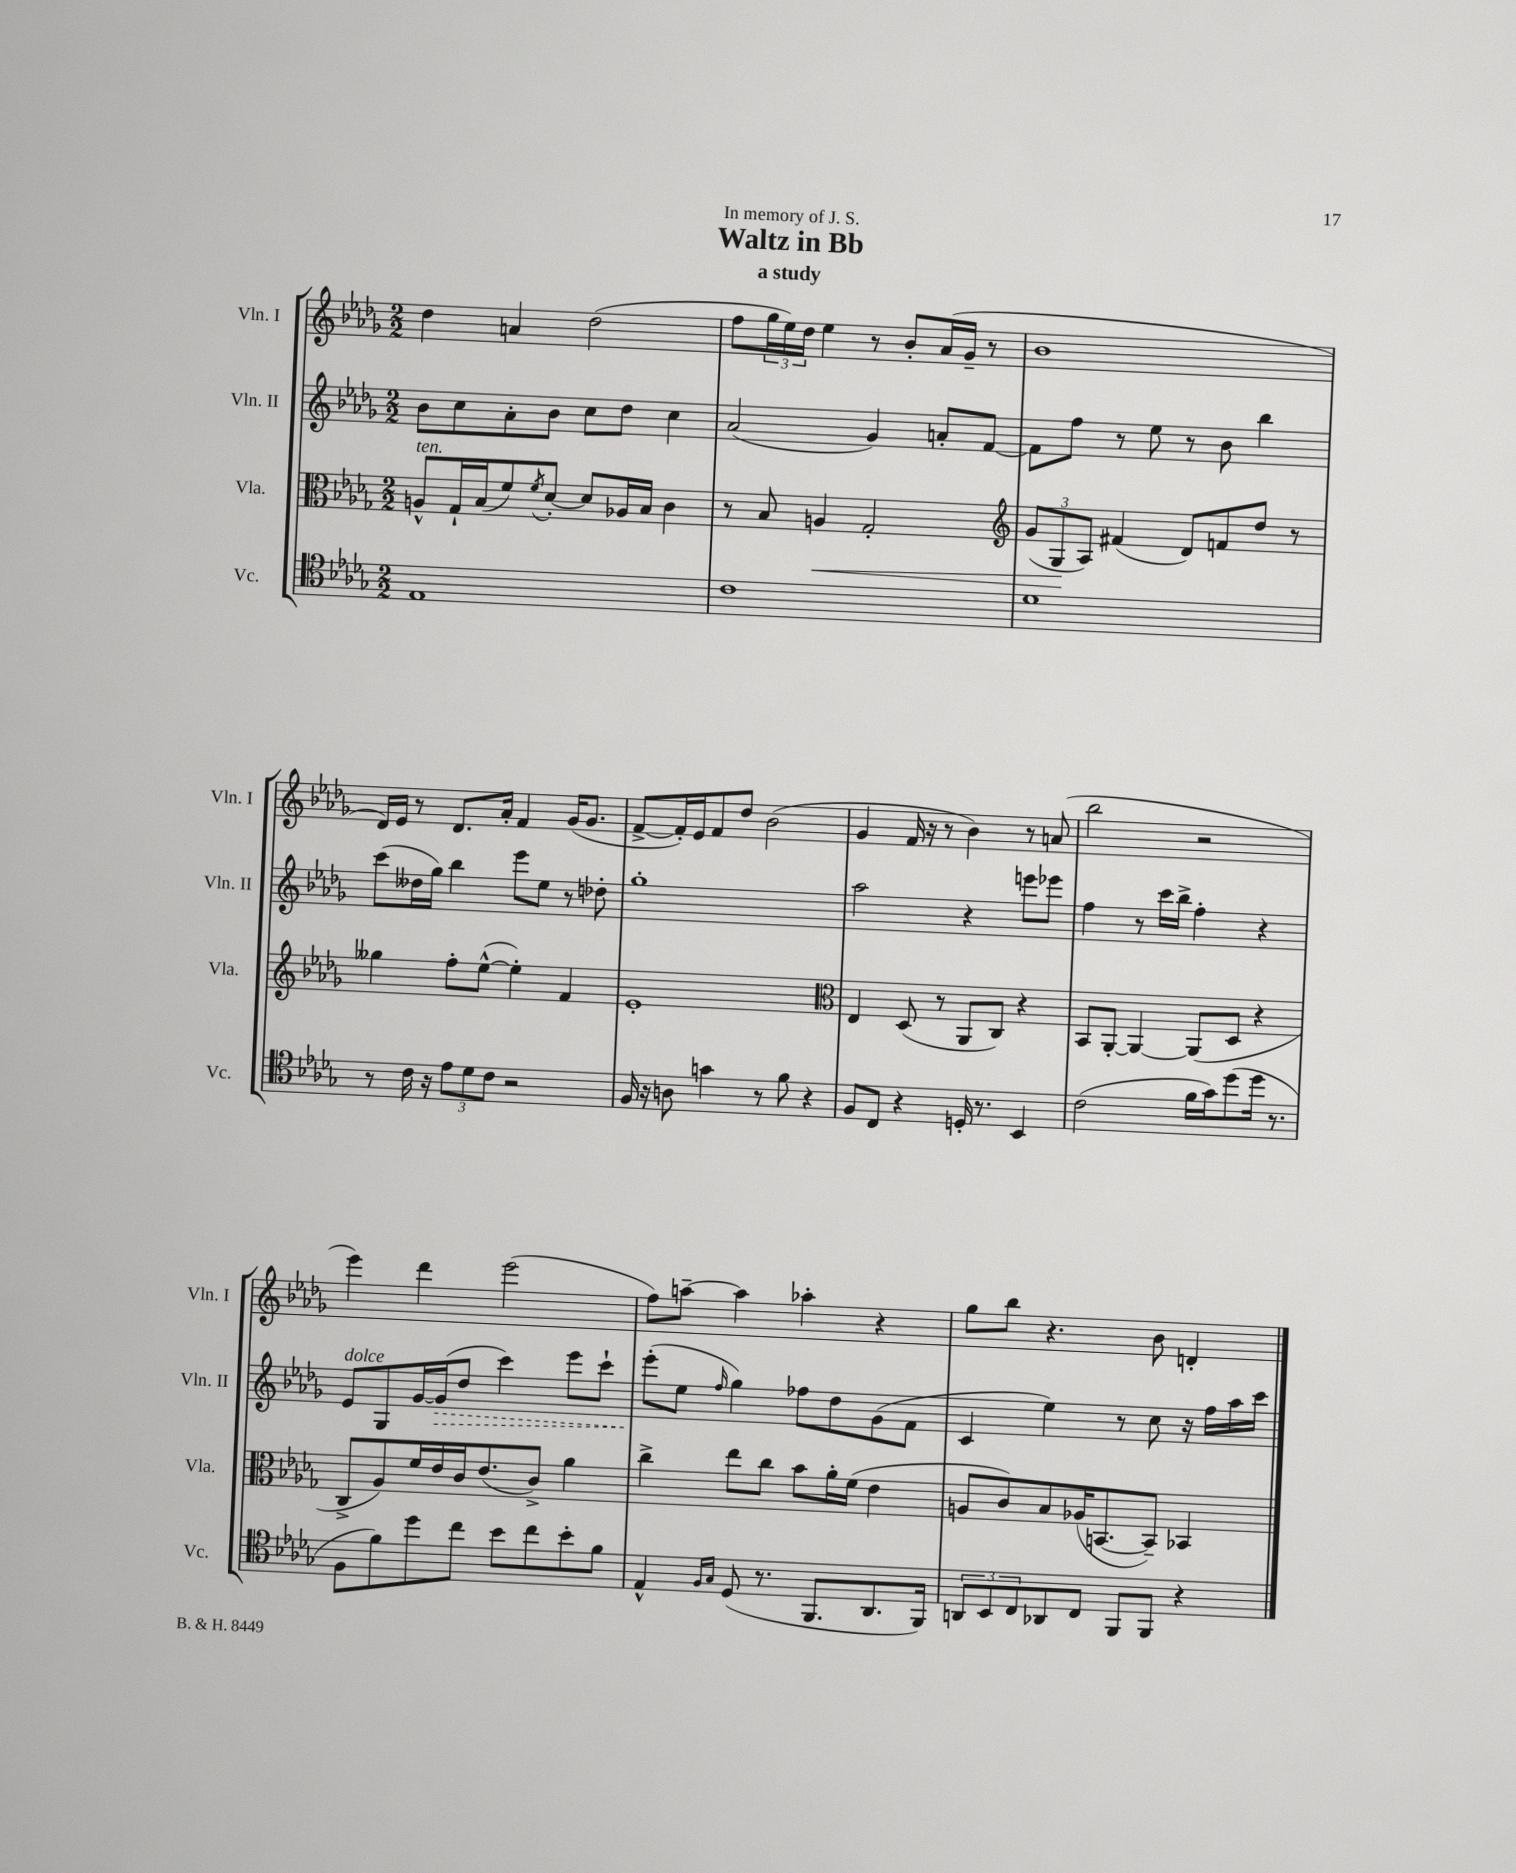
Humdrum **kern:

**kern	**kern	**kern	**kern
*staff4	*staff3	*staff2	*staff1
*clefC4	*clefC3	*clefG2	*clefG2
*k[b-e-a-d-g-]	*k[b-e-a-d-g-]	*k[b-e-a-d-g-]	*k[b-e-a-d-g-]
*M2/2	*M2/2	*M2/2	*M2/2
1E-	8A^^/L	8b-\L	4dd-\
.	16G-`/L	8cc\	.
.	(16B-/J	.	.
.	8f/)	8a-'\	4a/
.	8qf/	.	.
.	[8d-'/J	8b-\J	.
.	8d-/]L	8cc\L	(2dd-\
.	16A-/L	8dd-\J	.
.	16B-/JJ	.	.
.	4c\	4cc\	.
=	=	=	=
1c	8r	(2a-/	8ff\L
.	8B-/	.	24gg-\L
.	.	.	24ee-\)
.	.	.	24dd-\JJ
.	4A/	.	4ee-\
.	2G-'/	4g-/)	8r
.	.	.	8b-'/L
.	.	8a'/L	(16a-/L
.	.	.	16g-~/JJ
.	.	[8f/J	8r
=	=	=	=
*	*clefG2	*	*
1d-	(12g-/L	8f\]L	1b-
.	12G-/	.	.
.	.	8ff\J	.
.	12A-/J)	.	.
.	(4f#/	8r	.
.	.	8ee-\	.
.	8d-/L)	8r	.
.	8f/	8b-\	.
.	8dd-/J	4bb-\	.
.	8r	.	.
=	=	=	=
8r	4gg--\	(8ccc\L	16d-/LL)
.	.	.	16e-/JJ
16c\	.	16dd--\L	8r
16r	.	16gg-\JJ)	.
12e-\L	8ff'\L	4bb-\	8.d-/L
12d-\	.	.	.
.	([8ee-^^\J	.	.
12c\J	.	.	.
.	.	.	16a-'/Jk
2r	4ee-'\])	8eee-\L	4f/
.	.	8ee-\J	.
.	4f/	8r	(16g-/LK
.	.	.	8.g-/J
.	.	8dd-'\	.
=	=	=	=
16F/	1e-'	1gg-'	[8f^/L
16r	.	.	.
8A\	.	.	16f'/]L)
.	.	.	16e-/J
4g\	.	.	8f/
.	.	.	8dd-/J
8r	.	.	(2b-\
8f\	.	.	.
4r	.	.	.
=	=	=	=
*	*clefC3	*	*
8F/L	4E-/	2aa-\	4g-/
8C/J	.	.	.
4r	(8D-/	.	16f/
.	.	.	16r
.	8r	.	8r
16D'/	8AA-/L	4r	4b-\)
8.r	.	.	.
.	8C/J)	.	.
4BB-/	4r	8eee\L	8r
.	.	8eee-\J	(8a/
=	=	=	=
(2c\	8BB-/L	4ff\	2bb-\
.	[8AA-'/J	.	.
.	4AA-/_	8r	.
.	.	16ccc\LL	.
.	.	16bb-^\JJ	.
16f\LL	(8AA-/]L	4ff'\	2r
16g-\J)	.	.	.
(8dd-\	8D-/J	.	.
16dd-\Jk	4r	4r	.
8.r	.	.	.
=	=	=	=
8F\L	8C^/L	8e-/L	4eee-\)
8f\)	8A-/)	8G-/	.
8dd-\	16f/L	[16g-/L	4ddd-\
.	16e-/	(16g-/]J	.
8cc\J	16c/J	8dd-/J	.
.	(8.e-/	.	.
8b-\L	.	4ccc\)	(2eee-\
8cc\	8c^/J)	.	.
8b-'\	4a-\	8eee-\L	.
8f\J	.	8ccc`\J	.
=	=	=	=
4E-^^/	4cc^\	(8eee-'\L	8ff\L)
.	.	8ee-\J	[8aa~\J
16qqF/LL	.	.	.
16qqG-/JJ	.	16qqff/	.
(8D-/	8ee-\L	4gg-\)	4aa\]
8.r	8cc\J	.	.
.	8b-\L	8ff-\L	4aa-'\
8.FF/L	.	.	.
.	16a-'\L	8dd-\	.
.	(16f\JJ	.	.
8.AA-/	4e-\	(8g-\	4r
.	.	8f\J	.
16FF/Jk)	.	.	.
=	=	=	=
12AA/L	8A/L	4c/	8gg-\L
12BB-/	.	.	.
.	8c/)	.	8bb-\J
12C/	.	.	.
8AA-/	8B-/	4ee-\)	4.r
8C/J	(16A-/K	.	.
.	[8.BB/	.	.
8FF/L	.	8r	.
8FF/J	8BB~/]J)	8cc\	8b-\
4r	4BB-/	16r	4d'/
.	.	16ff\LL	.
.	.	16aa-\	.
.	.	16ccc\JJ	.
==	==	==	==
*-	*-	*-	*-
